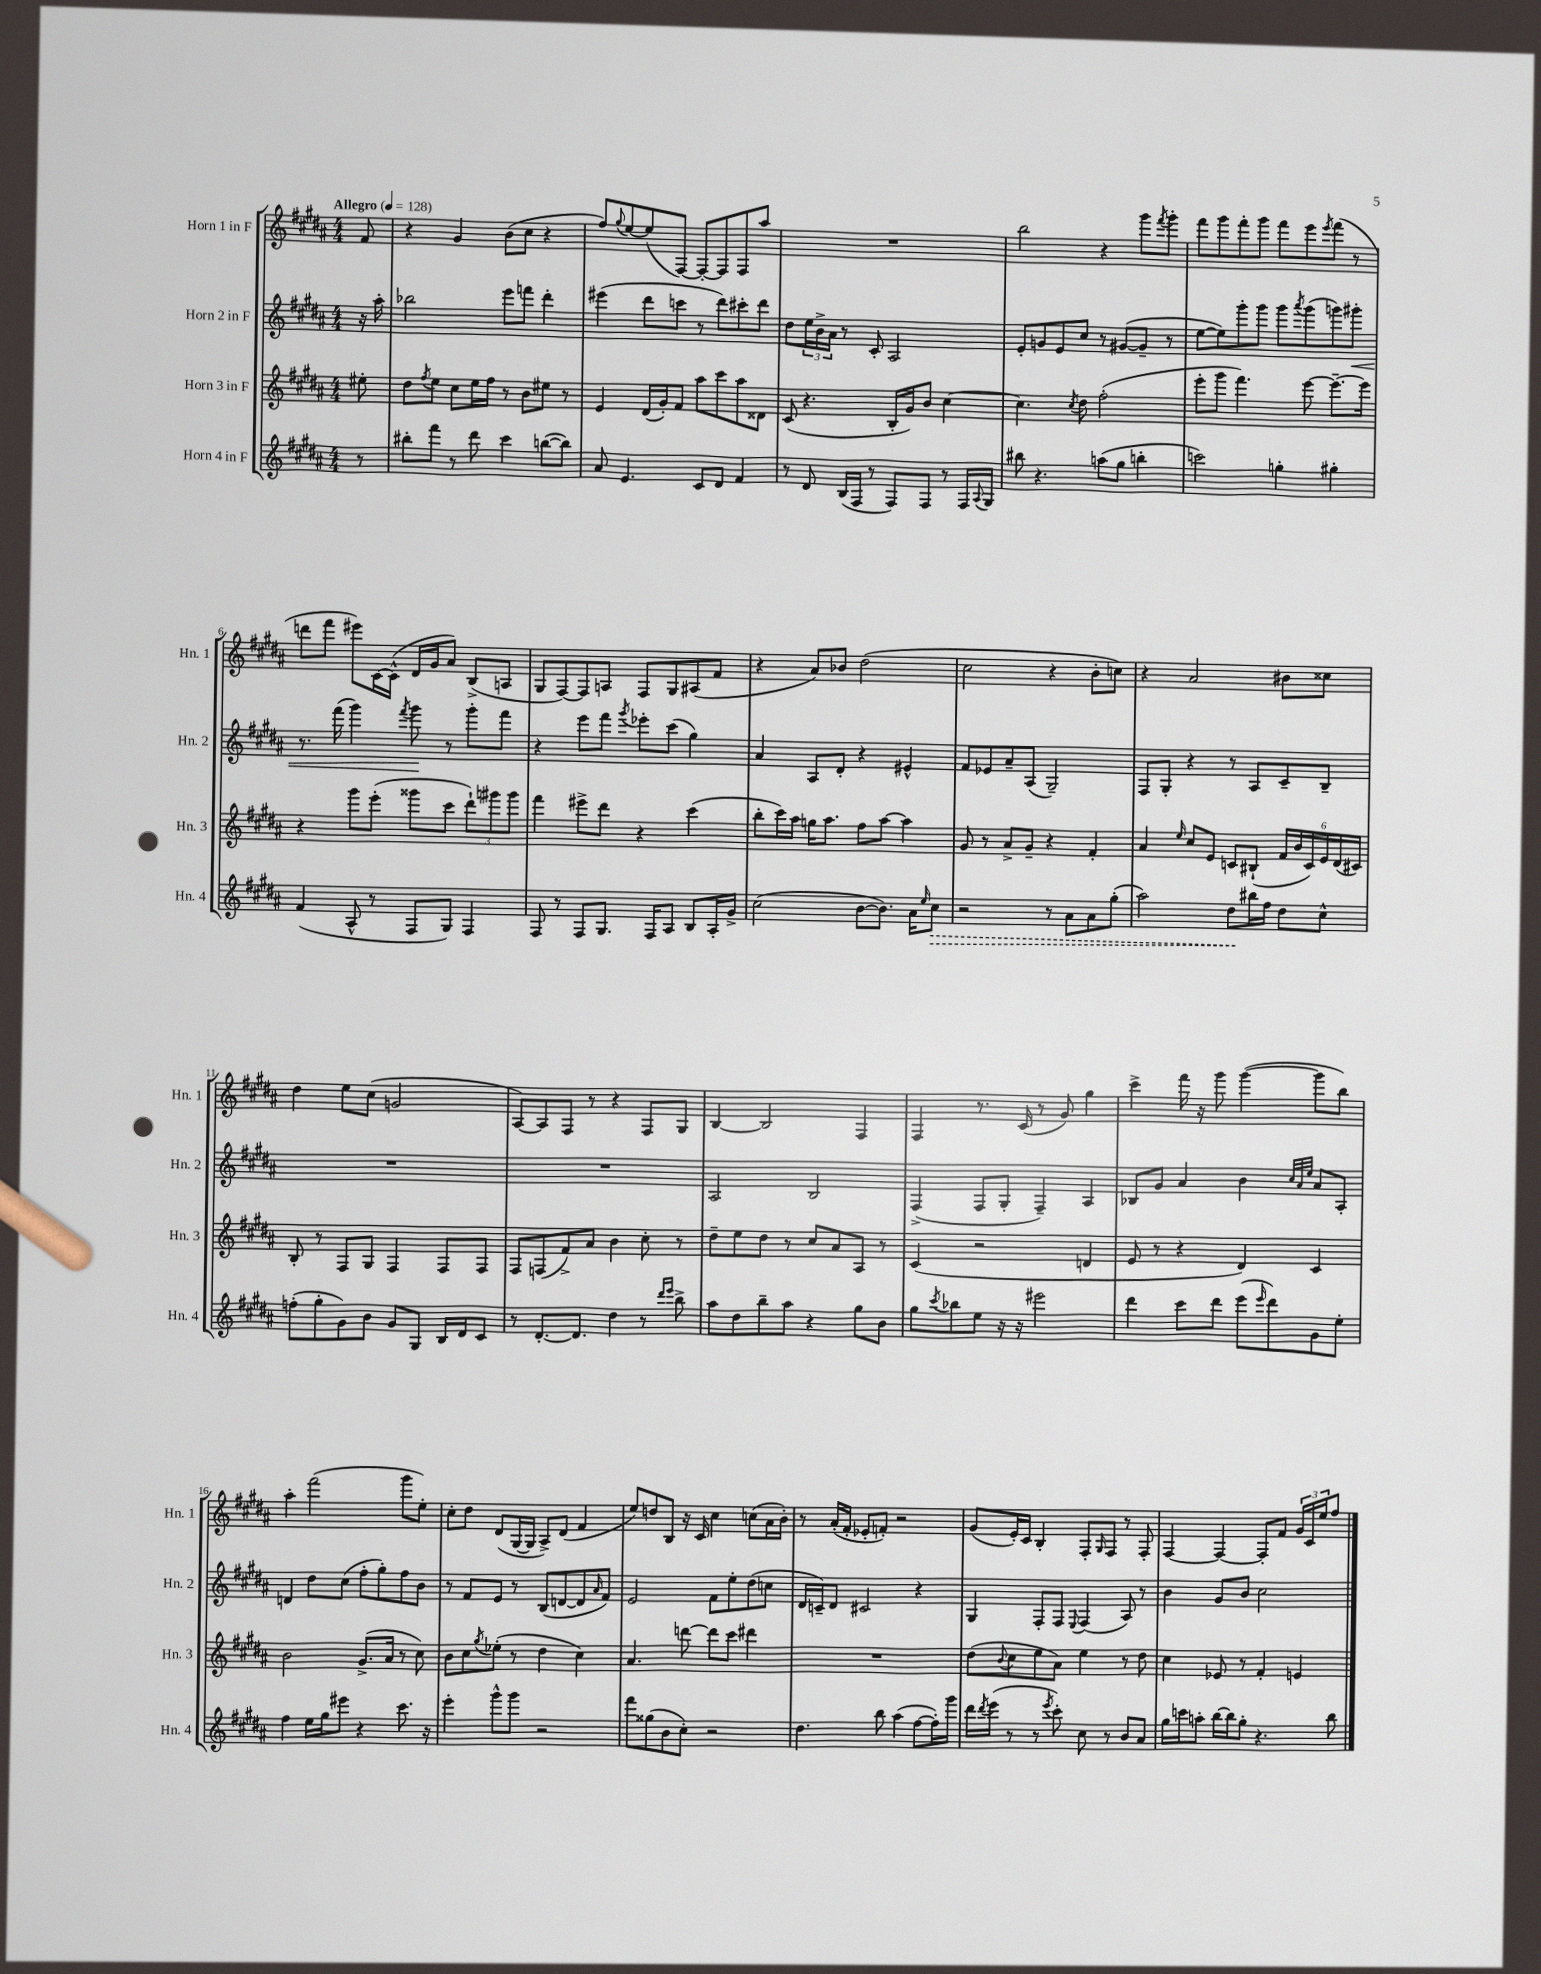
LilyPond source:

<<
\new StaffGroup <<
\new Staff = "s0" \with { instrumentName = "Horn 1 in F" shortInstrumentName = "Hn. 1" } {
    \clef treble \key b \major \numericTimeSignature \time 4/4 \partial 8 \tempo "Allegro" 4 = 128
    fis'8 |
    r4 gis'4 b'8( cis''8 r4 |
    fis''8) \appoggiatura { gis''8 } e''8~ e''8( fis8~) fis8~-. fis8 fis8 ais''8 |
    R1 |
    b''2 r4 gis'''8 \acciaccatura { fis'''8 } gis'''8-. |
    fis'''8 gis'''8 fis'''8-. gis'''8 fis'''8 e'''8 \acciaccatura { e'''8 } fis'''8( r8 |
    d'''8 fis'''8 eis'''8) cis'16~ cis'16-^( dis'16 gis'16 ais'8) b8->( a8 |
    gis8 fis8~) fis8 a8 fis8 gis8 ais8( fis'8 |
    r4 ais'8) bes'8 dis''2( |
    cis''2 r4 b'8-. c''8) |
    r4 ais'2 bis'8 cisis''8 |
    dis''4 e''8 cis''8( g'2 |
    ais8~) ais8 fis8 r8 r4 fis8 gis8 |
    b4~ b2 fis4 |
    fis4 r8. cis'16( r8 gis'8) gis''4 |
    cis'''4-> fis'''16 r16 gis'''8 gis'''4~( gis'''8 b''8) |
    ais''4-. fis'''2( gis'''8 e''8-.) |
    cis''8-. dis''8 dis'8( gis16~ gis16 ais8->) dis'8( fis'4 |
    e''8) d''8 b8 r16 cis'16 cis''4 c''8( ais'16 b'16-.) |
    r8 ais'16-.( fis'16-. ees'8-. f'8-.) r2 |
    gis'8( e'16-.) cis'16 b4-. fis8-. \grace { gis16 } fis8 r8 fis8-. |
    fis4~ fis4~ fis8-. fis'8 \tuplet 3/2 { gis'16 cis'16 e''16 } fis''8 \bar "|." |
}
\new Staff = "s1" \with { instrumentName = "Horn 2 in F" shortInstrumentName = "Hn. 2" } {
    \clef treble \key b \major \numericTimeSignature \time 4/4 \partial 8
    r16 ais''16-. |
    bes''2 e'''8 f'''8 dis'''4-. |
    eis'''4( dis'''8 c'''8 r8 dis'''8) cis'''8-. dis'''8 |
    dis''8 \tuplet 3/2 { e''16 b'16-> ais'16 } r8 cis'8-. ais2 |
    e'8-. g'8 e'8 cis''8 r8 gis'8~( gis'8-- r8 |
    e''8~ e''8) gis'''8-. gis'''8 gis'''8 \acciaccatura { ais'''8 } gis'''8( g'''8) gis'''8-.\< |
    r8. fis'''16( gis'''4) \acciaccatura { fis'''8 } gis'''8\! r8 gis'''8-. fis'''8 |
    r4 e'''8 fis'''8 \acciaccatura { gis'''8 } ees'''8-. cis'''8( gis''4) |
    ais'4 ais8 dis'8-. r4 eis'4-^ |
    fis'8 ees'8 ais'8-- ais8( gis2--) |
    fis8 gis8-. r4 r8 ais8 cis'8-- b8-- |
    R1 |
    R1 |
    ais2 b2 |
    fis4->( fis8 gis8-. fis4--) ais4 |
    bes8 gis'8 ais'4 b'4 \grace { cis''32 ais'32 e''32 } ais'8 ais8-. |
    d'4 dis''8 cis''8( fis''8-. gis''8-.) fis''8 b'8 |
    r8 fis'8 e'8 r8 b8( d'8~ d'8 \grace { ais'16 } fis'8) |
    e'2 fis'8 e''8-. dis''8( c''8 |
    dis'16 c'16--) dis'8 cis'2 r4 |
    gis4 fis8-. fis8 \appoggiatura { e8 } fis4( ais8) r8 |
    b'4 gis'8 b'8 cis''2 \bar "|." |
}
\new Staff = "s2" \with { instrumentName = "Horn 3 in F" shortInstrumentName = "Hn. 3" } {
    \clef treble \key b \major \numericTimeSignature \time 4/4 \partial 8
    eis''8-. |
    dis''8 \acciaccatura { fis''8 } e''8 cis''8 e''16 fis''16 r8 b'8 eis''8 r8 |
    e'4 dis'16( gis'16-.) fis'8 ais''8 cis'''8 ais''8 disis'8 |
    cis'8( r4. b16-. gis'16) b'8 cis''4~ |
    cis''4. \acciaccatura { cis''8 } dis''8 fis''2-.( |
    e'''8-. gis'''8 fis'''4.) e'''8~ e'''8.~-- e'''16 |
    r4 gis'''8 e'''8-.( gisis'''8 cis'''8 \tuplet 3/2 { dis'''8-!) gis'''8 gis'''8 } |
    fis'''4 eis'''8-> dis'''8 r4 cis'''4( |
    b''8-. cis'''16) ais''16 g''16 ais''8. fis''8 ais''8~ ais''4 |
    gis'8 r8 ais'8-> gis'8-- r4 fis'4-. |
    ais'4 \grace { e''16 } cis''8 e'8 c'8 bis8-!( \tuplet 6/4 { fis'16 b'16 c'16) e'16 dis'16( cis'16) } |
    b8-. r8 fis8 gis8 fis4 fis8 fis8 |
    fis8 f8( fis'8->) ais'8 b'4 cis''8-. r8 |
    dis''8-- e''8 dis''8 r8 cis''8 ais'8 ais8 r8 |
    cis'4( r2 d'4 |
    e'8 r8 r4 dis'4) cis'4 |
    b'2 gis'8.->( ais'16 r8 cis''8) |
    b'8 cis''8 \acciaccatura { gis''8 } ees''8-.( r8 dis''4 cis''4) |
    ais'4. d'''8~ d'''8 cis'''8 dis'''4 |
    R1 |
    dis''8( \appoggiatura { b'8 } cis''8 e''8 ais'8) e''4 r8 dis''8 |
    cis''4 ees'8 r8 fis'4-. e'4 \bar "|." |
}
\new Staff = "s3" \with { instrumentName = "Horn 4 in F" shortInstrumentName = "Hn. 4" } {
    \clef treble \key b \major \numericTimeSignature \time 4/4 \partial 8
    r8 |
    bis''8-. fis'''8 r8 dis'''8 cis'''4 b''8~( b''8) |
    ais'8 e'4. cis'8 dis'8 fis'4 |
    r8 dis'8 b16( fis16 r8 fis8) fis8 r8 fis16 \appoggiatura { ais8 } gis16 |
    bis''8 r4. a''8( gis''8 b''4-. |
    c'''2) g''4-. gis''4-. |
    fis'4( ais8-^ r8 fis8 gis8) fis4 |
    fis8 r8 fis8 gis8. fis16 ais8 b8 ais16-. gis'16-> |
    cis''2( b'8~ b'8.) ais'16 \grace { e''16 } \once \override Hairpin.style = #'dashed-line cis''8\> |
    r2 r8 ais'8 ais'8 gis''8-.( |
    ais''2) dis''8\! bis''16 fis''16 dis''8 cis''8-^ |
    f''8-.( gis''8-. gis'8) b'8 gis'8 gis8 b16 dis'16 cis'8 |
    r8 dis'8.~-. dis'8. dis''4 r8 \grace { dis'''16 e'''16 } b''8-> |
    ais''8 dis''8 b''8-- ais''8 r4 gis''8 b'8 |
    gis''8 \acciaccatura { cis'''8 } bes''8 e''8 r16 r16 eis'''2 |
    dis'''4 cis'''8 dis'''8 e'''8( \grace { e'''16 } dis'''8) gis'8 e''8-. |
    fis''4 e''16 gis''16 eis'''8 r4 cis'''8. r16 |
    e'''4-. gis'''8-^ gis'''8 r2 |
    fis'''8 gisis''8( b'8 cis''8-.) r2 |
    dis''4. b''8 ais''4( fis''8~ fis''16-.) gis'''16 |
    dis'''16 \acciaccatura { dis'''8 } e'''16( r8 r8 \acciaccatura { e'''8 } cis'''8-.) cis''8 r8 b'8 ais'8 |
    gis''16 c'''16 a''8-. b''16~ b''16 gis''8-. r4. b''8 \bar "|." |
}
>>
>>
